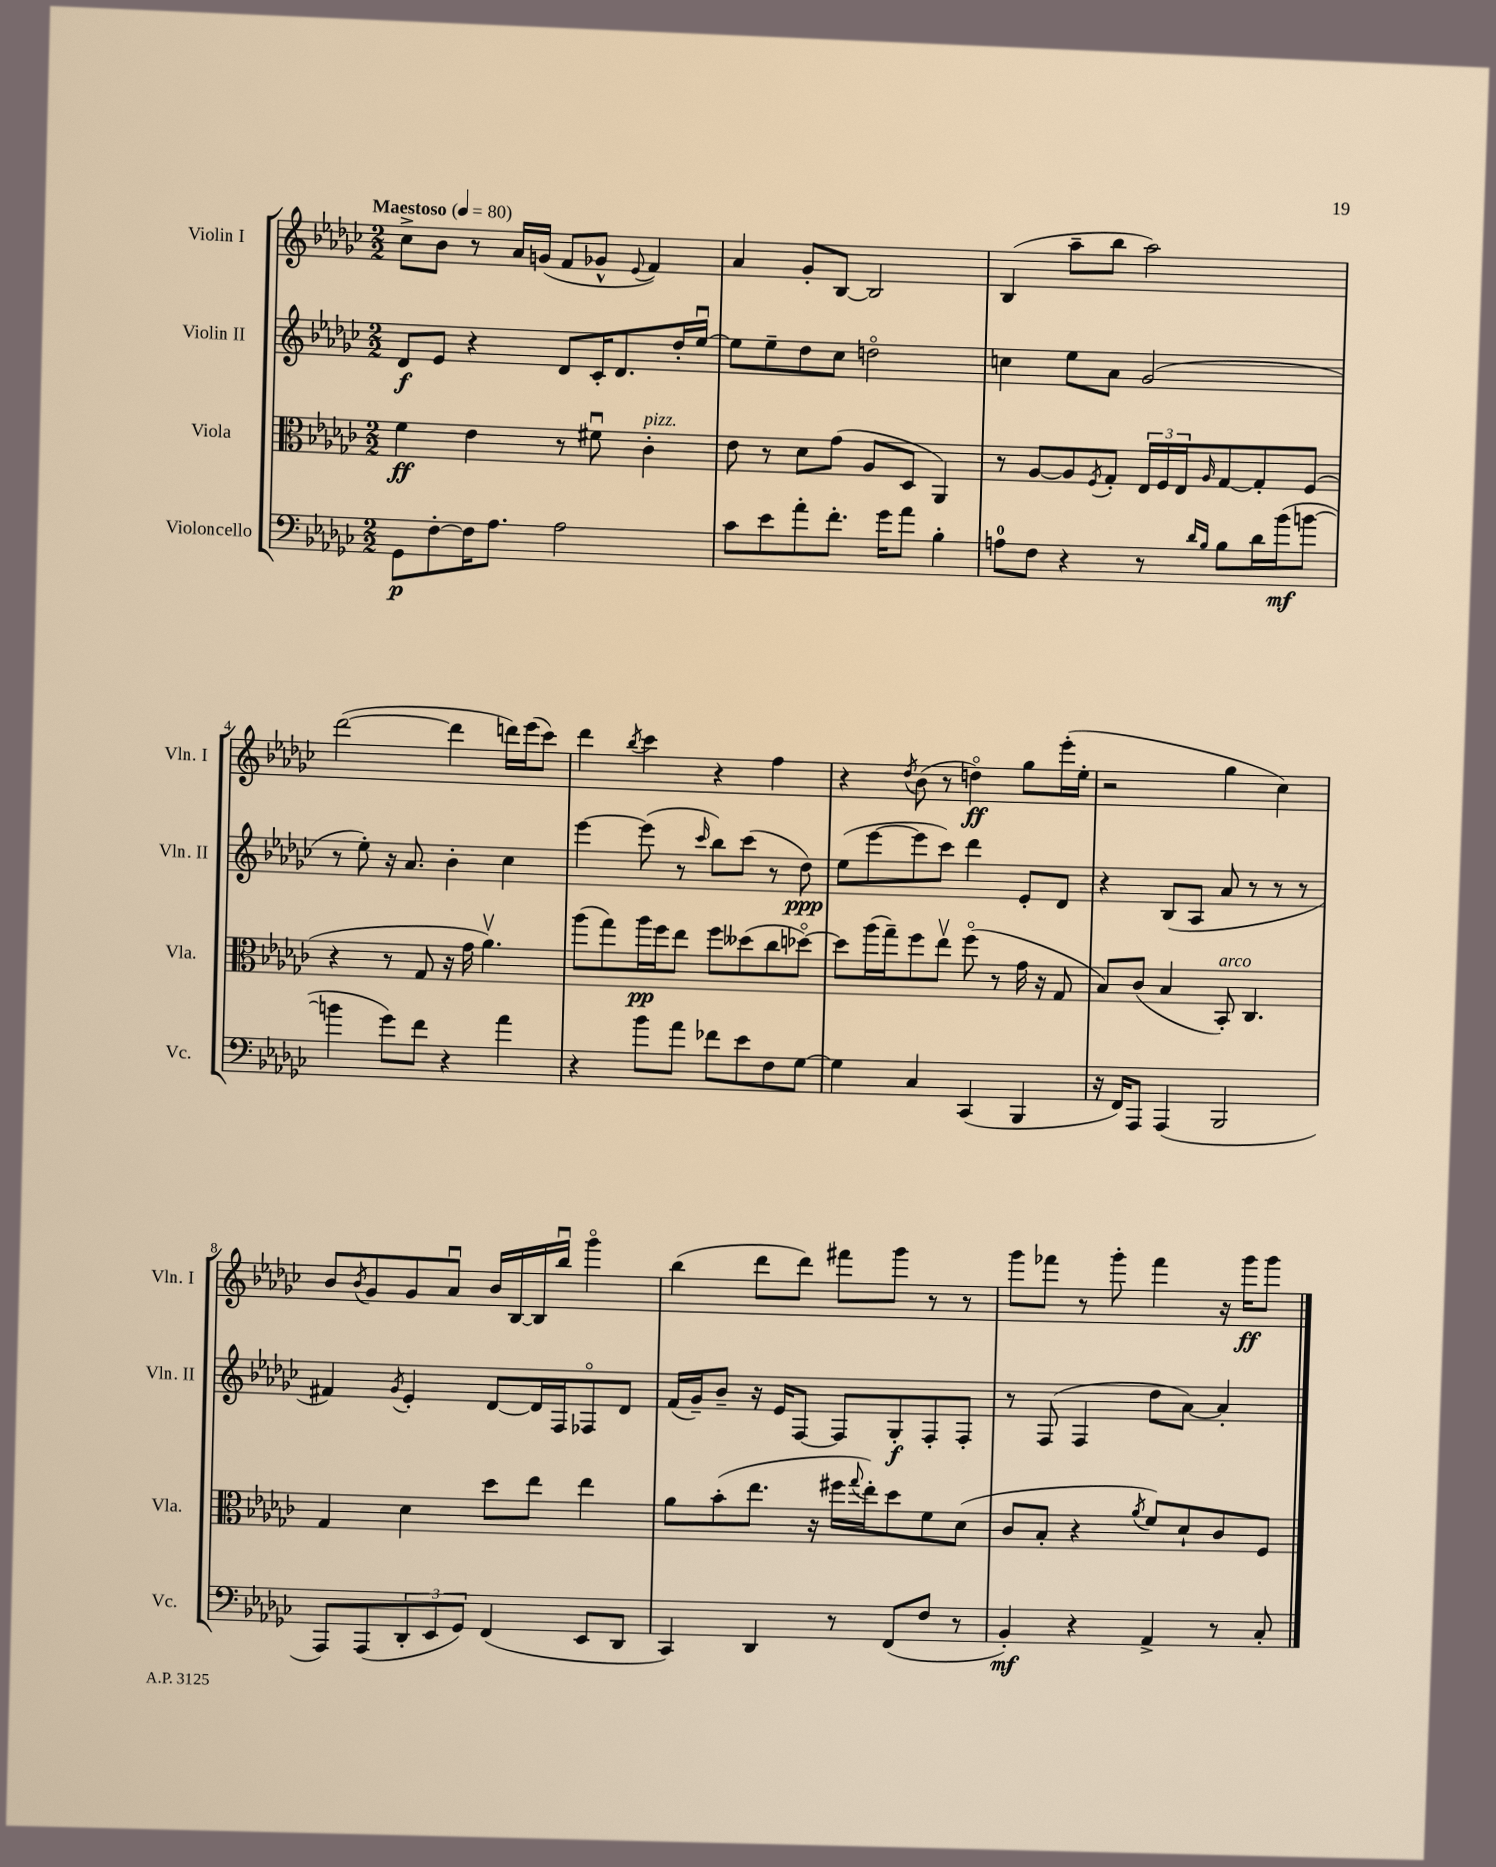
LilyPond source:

<<
\new StaffGroup <<
\new Staff = "s0" \with { instrumentName = "Violin I" shortInstrumentName = "Vln. I" } {
    \clef treble \key ges \major \numericTimeSignature \time 2/2 \tempo "Maestoso" 4 = 80
    ces''8-> bes'8 r8 aes'16 g'16( f'8 ges'8-^ \appoggiatura { ees'8 } f'4) |
    aes'4 ges'8-. bes8~ bes2 |
    bes4( aes''8-- bes''8 aes''2) |
    des'''2~( des'''4 d'''16) ees'''16( ces'''8) |
    des'''4 \acciaccatura { bes''8 } ces'''4 r4 f''4 |
    r4 \acciaccatura { des''8 } bes'8( r8 d''4\flageolet\ff) ges''8 ees'''16-.( ees''16-. |
    r2 ges''4 ces''4) |
    bes'8 \acciaccatura { bes'8 } ges'8 ges'8 aes'8\downbow bes'16 bes16~ bes16 bes''16\downbow ges'''4\flageolet |
    bes''4( des'''8 des'''8) fis'''8 ges'''8 r8 r8 |
    ges'''8 fes'''8 r8 ges'''8-. fes'''4 r16 ges'''16\ff ges'''8 \bar "|." |
}
\new Staff = "s1" \with { instrumentName = "Violin II" shortInstrumentName = "Vln. II" } {
    \clef treble \key ges \major \numericTimeSignature \time 2/2
    des'8\f ees'8 r4 des'8 ces'16-. des'8. des''16-. ees''16~\downbow |
    ees''8 ees''8-- des''8 ces''8 d''2\flageolet |
    c''4 ees''8 aes'8 ges'2( |
    r8 ees''8-.) r16 aes'8. bes'4-. ces''4 |
    ees'''4~ ees'''8( r8 \grace { ces'''16 } bes''8) ces'''8( r8 des''8\ppp) |
    ees''8( ees'''8~ ees'''8 ces'''8) des'''4 ees'8-. des'8 |
    r4 bes8( aes8 aes'8 r8 r8 r8 |
    fis'4) \acciaccatura { ges'8 } ees'4-. des'8~ des'16 f16 fes8\flageolet des'8 |
    f'16( ges'16--) bes'8-- r16 ees'16 f8~ f8 ges8-.\f f8-. f8-. |
    r8 f8( f4 des''8 aes'8~) aes'4-. \bar "|." |
}
\new Staff = "s2" \with { instrumentName = "Viola" shortInstrumentName = "Vla." } {
    \clef alto \key ges \major \numericTimeSignature \time 2/2
    f'4\ff ees'4 r8 fis'8\downbow ces'4-.^\markup { \italic "pizz." } |
    ees'8 r8 des'8 ges'8( aes8 des8 aes,4) |
    r8 aes8~ aes8 \acciaccatura { f8 } ges8-. \tuplet 3/2 { ees16 f16 ees16 } \grace { aes16 } ges8~ ges8-. f8( |
    r4 r8 ges8 r16 ges'16 aes'4.\upbow) |
    aes''8( ges''8) aes''16\pp f''16 ees''8 f''8 deses''8( ces''8 des''8~\flageolet) |
    des''8 aes''16( ges''16--) f''8 ees''8\upbow f''8\flageolet( r8 ges'16 r16 ges8 |
    bes8) ces'8( bes4 bes,8-.^\markup { \italic "arco" }) ces4. |
    ges4 des'4 des''8 ees''8 ees''4 |
    aes'8 bes'8-.( ees''8. r16 fis''16 \appoggiatura { ges''8 } ees''16-.) des''8 f'8 des'8( |
    ces'8 bes8-. r4 \acciaccatura { aes'8 } f'8) des'8-! ces'8 f8 \bar "|." |
}
\new Staff = "s3" \with { instrumentName = "Violoncello" shortInstrumentName = "Vc." } {
    \clef bass \key ges \major \numericTimeSignature \time 2/2
    ges,8\p f8~-. f16 aes8. aes2 |
    ces'8 ees'8 aes'8-. f'8.-. ges'16 aes'8 bes4-. |
    a8-0 f8 r4 r8 \grace { des'16 bes16 } bes8 des'16 bes'16\mf( b'8~ |
    b'4 ges'8) f'8 r4 aes'4 |
    r4 bes'8 aes'8 fes'8 ees'8 f8 ges8~ |
    ges4 ces4 ces,4( bes,,4 |
    r16 f,16) aes,,8 aes,,4( bes,,2 |
    aes,,8) aes,,8( \tuplet 3/2 { des,8-. ees,8 ges,8) } f,4( ees,8 des,8 |
    ces,4) des,4 r8 f,8( f8 r8 |
    bes,4-.\mf) r4 aes,4-> r8 ces8-. \bar "|." |
}
>>
>>
